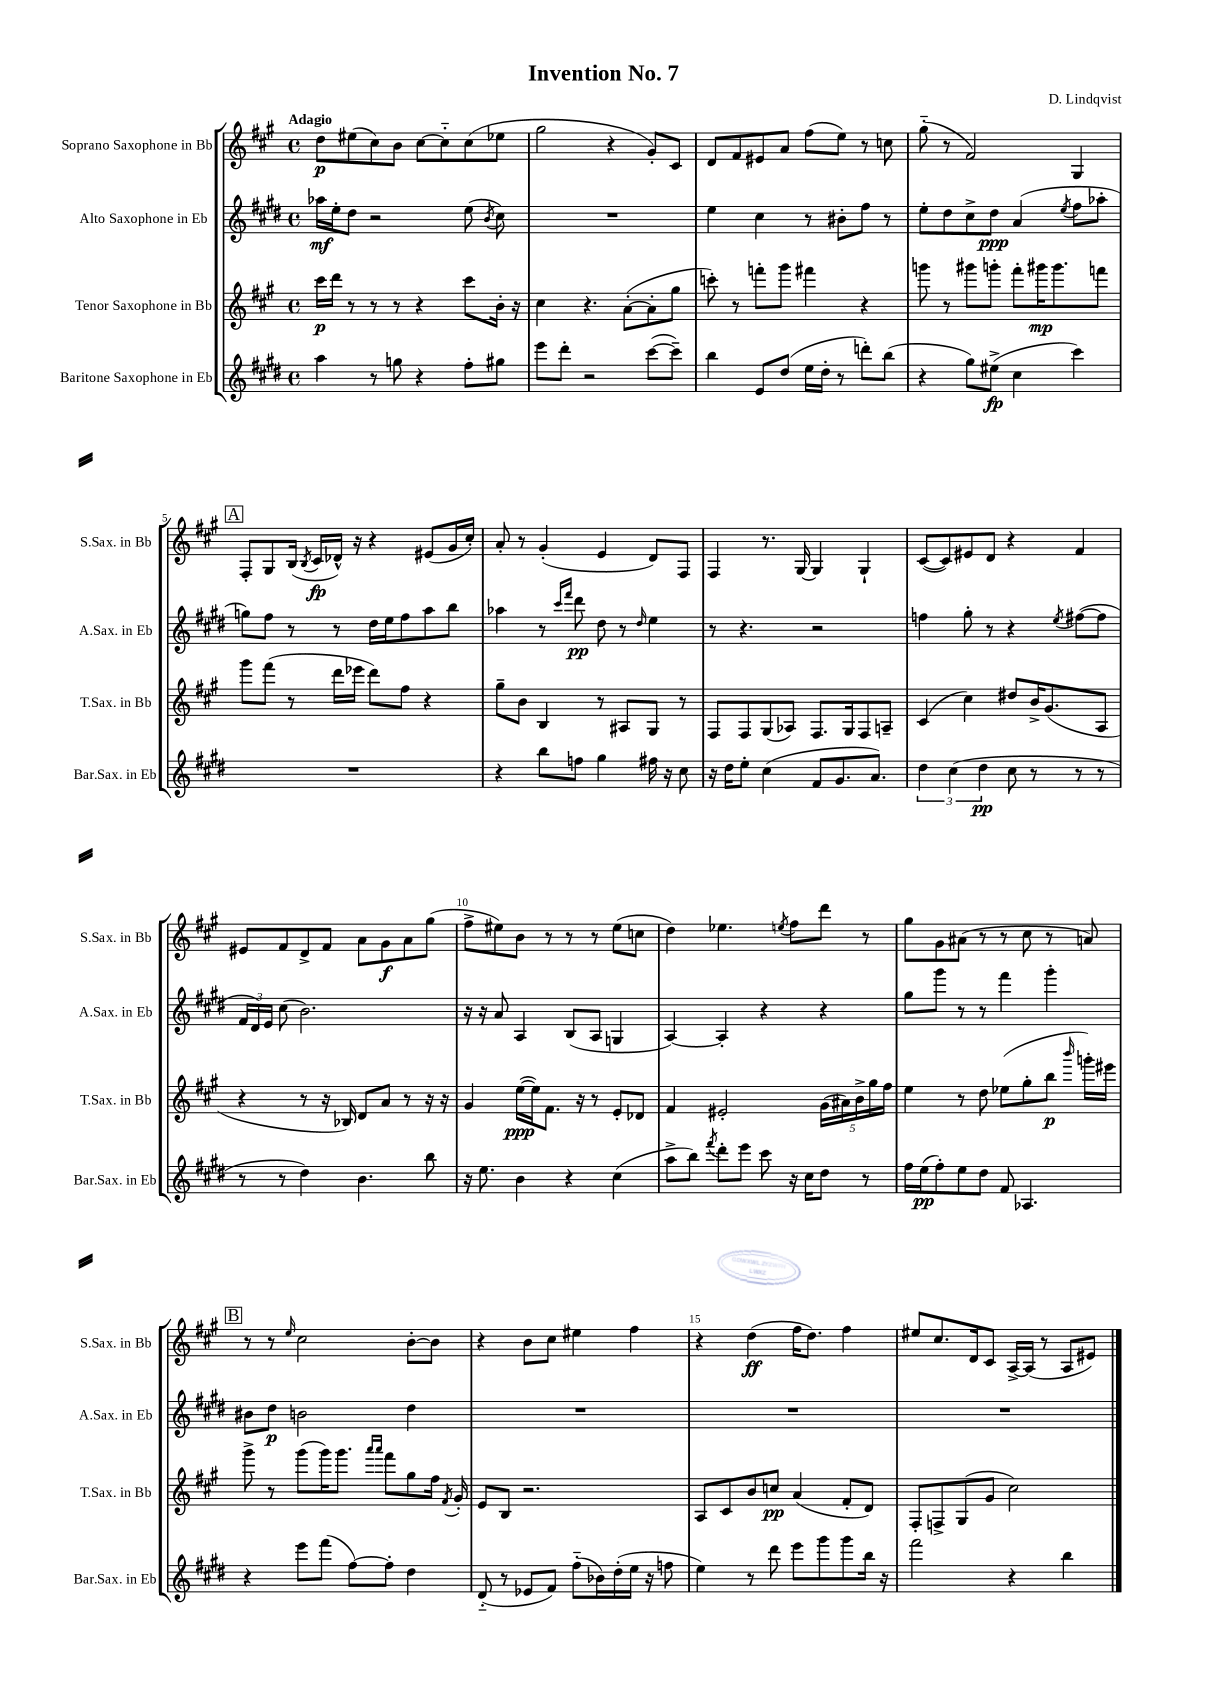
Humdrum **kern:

**kern	**kern	**kern	**kern
*staff4	*staff3	*staff2	*staff1
*clefG2	*clefG2	*clefG2	*clefG2
*k[f#c#g#d#]	*k[f#c#g#]	*k[f#c#g#d#]	*k[f#c#g#]
*M4/4	*M4/4	*M4/4	*M4/4
*met(c)	*met(c)	*met(c)	*met(c)
4aa	16ccc#	16aa-	8dd
.	16ddd	16ee'	.
.	8r	8dd#	(8ee#
8r	8r	2r	8cc#)
8gg	8r	.	8b
4r	4r	.	[8cc#
.	.	.	8cc#'~]
8ff#'	8ccc#	(8ee	(8cc#
.	.	8qb	.
8gg#	16b'	8cc#)	8ee-
.	16r	.	.
=	=	=	=
8eee	4cc#	1r	2gg#
8ddd#'	.	.	.
2r	4.r	.	.
.	.	.	4r
.	([8a'	.	.
([8ccc#	8a']	.	8g#')
8ccc#~])	8gg#	.	8c#
=	=	=	=
4bb	8ccc')	4ee	8d
.	8r	.	8f#
8e	8fff'	4cc#	8e#
(8dd#	8ggg#	.	8a
16ee	4fff#	8r	(8ff#
16dd#'	.	.	.
8r	.	8b#'	8ee)
8ddd')	4r	8ff#	8r
(8bb	.	8r	8cc
=	=	=	=
4r	8ggg	8ee'	(8gg#'~
.	8r	8dd#	8r
8gg#)	8ggg#	8cc#^	2f#)
(8ee#^	8ggg'	8dd#	.
4cc#	8fff#'	(4a	.
.	16ggg#	.	.
.	8.ggg#	.	.
.	.	8qee	.
4ccc#)	.	8ff#	4G#
.	8fff	8aa-'	.
=	=	=	=
1r	8ggg#	8gg)	8F#'
.	(8fff#	8ff#	8G#
.	8r	8r	(16B
.	.	.	8qB
.	.	.	16c#
.	16ddd	8r	16d-^^)
.	16eee-	.	16r
.	8ddd)	16dd#	4r
.	.	16ee	.
.	8ff#	8ff#	.
.	4r	8aa	(8e#
.	.	8bb	16g#
.	.	.	16cc#')
=	=	=	=
4r	8gg#~	4aa-	8a'
.	8b	.	8r
8bb	4B	8r	(4g#'
.	.	16qqccc#	.
.	.	16qqfff#	.
8ff	.	8ddd#	.
4gg#	8r	8dd#	4e
.	8A#	8r	.
.	.	16qqdd#	.
16ff#	8G#	4ee	8d)
16r	.	.	.
8cc#	8r	.	8F#
=	=	=	=
16r	8F#	8r	4F#
16dd#	.	.	.
8ee'	8F#	4.r	.
(4cc#	(8G#	.	8.r
.	8A-)	.	.
.	.	.	[16G#
8f#	8.F#	2r	4G#]
8.g#	.	.	.
.	16G#	.	.
.	8F#	.	4G#`
8.a)	.	.	.
.	8A~	.	.
=	=	=	=
6dd#	(4c#	4ff	([8c#
.	.	.	8c#])
(6cc#	.	.	.
.	4cc#)	8gg#'	8e#
6dd#	.	.	.
.	.	8r	8d
8cc#	8dd#	4r	4r
8r	16b^	.	.
.	(8.g#	.	.
.	.	8qee	.
8r	.	([8ff#	4f#
8r	8A	8ff#]	.
=	=	=	=
8r	4r	24f#	8e#
.	.	24d#)	.
.	.	24e	.
8r	.	(8cc#	8f#
4dd#)	8r	2.b)	8d^
.	16r	.	8f#
.	16B-)	.	.
4.b	8d	.	8a
.	8a	.	8g#
.	8r	.	8a
8bb	16r	.	(8gg#
.	16r	.	.
=	=	=	=
16r	4g#	16r	8ff#^
8.ee	.	16r	.
.	.	8a	8ee#)
4b	([16ee	4A	8b
.	16ee])	.	.
.	8.f#	.	8r
4r	.	(8B	8r
.	16r	.	.
.	8r	8A	8r
(4cc#	8e'	4G	(8ee#
.	8d-	.	8cc
=	=	=	=
8aa^	4f#	[4A)	4dd)
8bb)	.	.	.
8qfff#	.	.	.
8ddd#'	2e#'	4A']	4.ee-
8eee	.	.	.
8ccc#	.	4r	.
.	.	.	8qee
16r	.	.	8ff#
16cc#	.	.	.
8dd#	(20g#	4r	8ddd
.	20a#)	.	.
.	20b^	.	.
8r	.	.	8r
.	20gg#	.	.
.	20ff#	.	.
=	=	=	=
16ff#	4ee	8gg#	8gg#
(16ee	.	.	.
8ff#')	.	8ggg#	8g#
8ee	8r	8r	(8a#
8dd#	8dd	8r	8r
8f#	(8ee-	4fff#	8r
4.A-	8gg#'	.	8cc#
.	8bb	4ggg#'	8r
.	16qqbbb	.	.
.	16ggg')	.	8a)
.	16eee#	.	.
=	=	=	=
4r	8ggg#^	8b#	8r
.	8r	8dd#	8r
.	.	.	16qqee
8eee	(8ggg#	2b	2cc#
(8fff#	16ggg#)	.	.
.	8.ggg#	.	.
[8ff#)	.	.	.
.	16qqaaa	.	.
.	16qqaaa	.	.
8ff#']	8fff#	.	.
4dd#	8gg#	4dd#	[8b'
.	16ff#	.	8b]
.	8qf#	.	.
.	16g#'	.	.
=	=	=	=
(8d#'~	8e	1r	4r
8r	8B	.	.
8e-	2.r	.	8b
8f#)	.	.	8cc#
(8ff#'~	.	.	4ee#
16b-)	.	.	.
(16dd#'	.	.	.
16ee	.	.	4ff#
16r	.	.	.
8ff	.	.	.
=	=	=	=
4ee)	8A	1r	4r
.	8c#	.	.
8r	8b	.	(4dd
8ddd#	8cc	.	.
8eee	(4a	.	16ff#
.	.	.	8.dd)
8ggg#	.	.	.
8ggg#	8f#'	.	4ff#
16bb	8d)	.	.
16r	.	.	.
=	=	=	=
2fff#	8F#'	1r	8ee#
.	8F^	.	8.cc#
.	(8G#	.	.
.	.	.	16d
.	8g#	.	8c#
4r	2cc#)	.	[16A^
.	.	.	(16A]
.	.	.	8r
4bb	.	.	8A
.	.	.	8e#)
==	==	==	==
*-	*-	*-	*-
